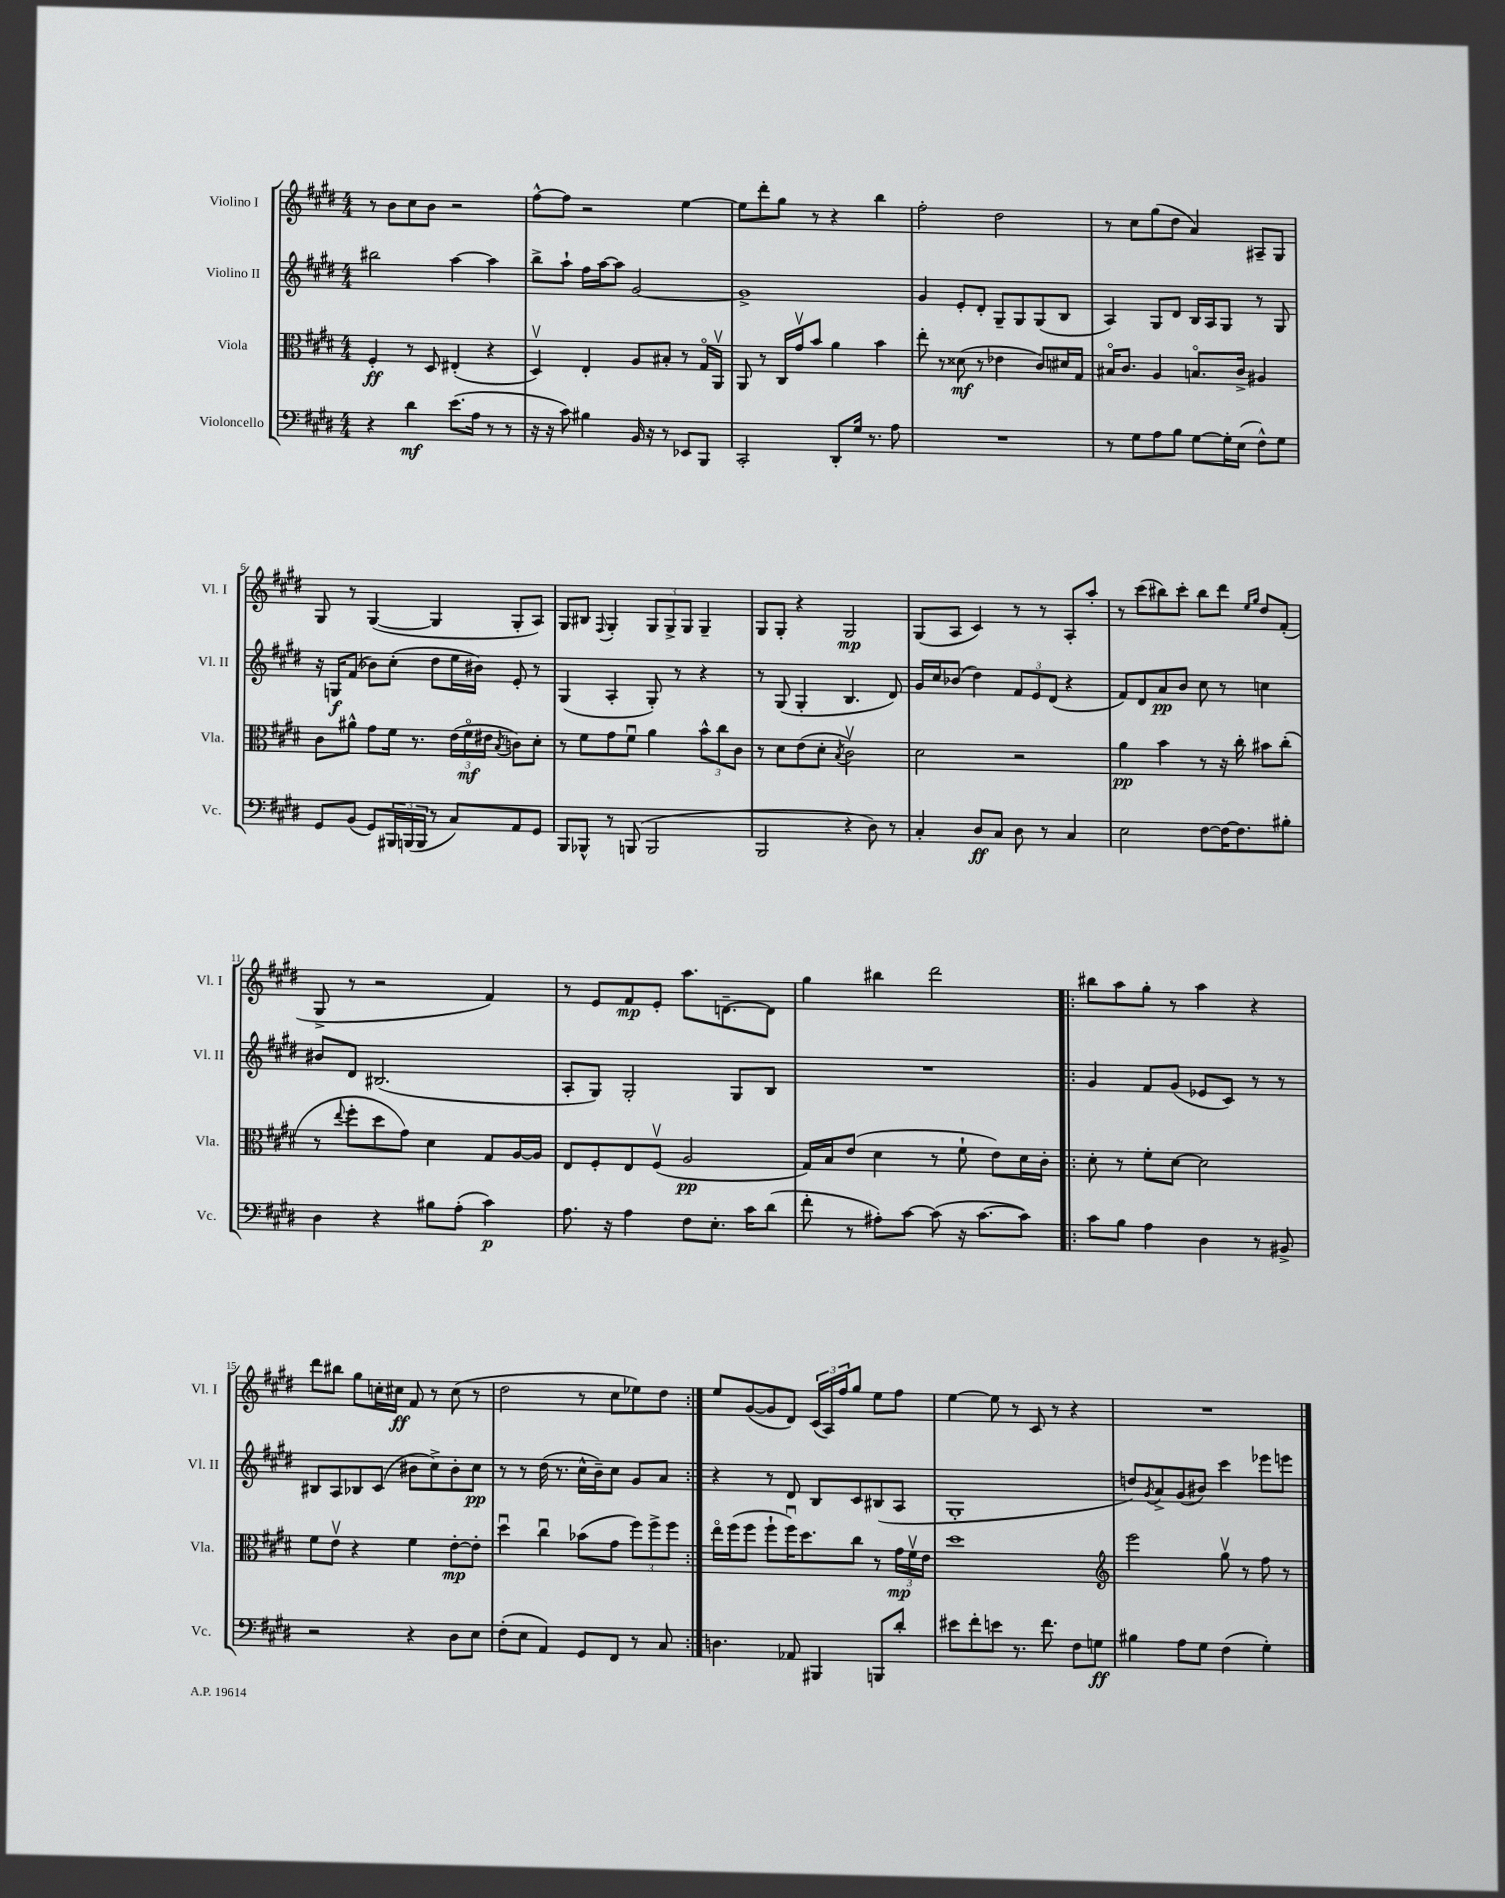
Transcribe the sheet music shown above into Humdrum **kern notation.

**kern	**dynam	**kern	**dynam	**kern	**dynam	**kern	**dynam
*part4	*part4	*part3	*part3	*part2	*part2	*part1	*part1
*staff4	*staff4	*staff3	*staff3	*staff2	*staff2	*staff1	*staff1
*I"Violoncello	*	*I"Viola	*	*I"Violino II	*	*I"Violino I	*
*I'Vc.	*	*I'Vla.	*	*I'Vl. II	*	*I'Vl. I	*
*clefF4	*	*clefC3	*	*clefG2	*	*clefG2	*
*k[f#c#g#d#]	*	*k[f#c#g#d#]	*	*k[f#c#g#d#]	*	*k[f#c#g#d#]	*
*M4/4	*	*M4/4	*	*M4/4	*	*M4/4	*
=1	=1	=1	=1	=1	=1	=1	=1
4r	.	4F#'/	ff	2bb#X\	.	8r	.
.	.	.	.	.	.	8b\L	.
4d#\	mf	8r	.	.	.	8cc#\	.
.	.	8D#/	.	.	.	8b\J	.
(8.e\L	.	(4E#X'/	.	[4aa\	.	2r	.
16A\Jk	.	.	.	.	.	.	.
8r	.	4r	.	4aa\]	.	.	.
8r	.	.	.	.	.	.	.
=2	=2	=2	=2	=2	=2	=2	=2
16r	.	4D#v/)	.	8bb^\L	.	[8ff#^^\L	.
16r	.	.	.	.	.	.	.
8c#\)	.	.	.	8aa`\J	.	8ff#\J]	.
4B#X\	.	4E'/	.	16ff#\LL	.	2r	.
.	.	.	.	[16aa\J	.	.	.
.	.	.	.	8aa\J]	.	.	.
16BB/	.	8A/L	.	[2g#/	.	.	.
16r	.	.	.	.	.	.	.
8r	.	8B#X'/J	.	.	.	.	.
8EE-X/L	.	8r	.	.	.	[4ee\	.
8BBB/J	.	16G#/LL	.	.	.	.	.
.	.	16AAv/JJ	.	.	.	.	.
=3	=3	=3	=3	=3	=3	=3	=3
2CC#'/	.	8AA/	.	1g#^]	.	8ee\L]	.
.	.	8r	.	.	.	8ddd#'\	.
.	.	16C#/LL	.	.	.	8gg#\J	.
.	.	16g#v/J	.	.	.	.	.
.	.	8b/J	.	.	.	8r	.
8DD#'/L	.	4a\	.	.	.	4r	.
16G#/Jk	.	.	.	.	.	.	.
8.r	.	.	.	.	.	.	.
.	.	4b\	.	.	.	4bb\	.
8A\	.	.	.	.	.	.	.
=4	=4	=4	=4	=4	=4	=4	=4
1r	.	8ee'\	.	4g#/	.	2ff#'\	.
.	.	8r	.	.	.	.	.
.	.	(8d##X\	mf	8e'/L	.	.	.
.	.	8r	.	8d#'/J	.	.	.
.	.	4e-X\	.	8G#~/L	.	2dd#\	.
.	.	.	.	8G#/	.	.	.
.	.	8c#/L)	.	(8G#/	.	.	.
.	.	16d#X/L	.	8B/J	.	.	.
.	.	16G#/JJ	.	.	.	.	.
=5	=5	=5	=5	=5	=5	=5	=5
8r	.	16B#X/KL	.	4A/)	.	8r	.
.	.	8.c#/J	.	.	.	.	.
8G#\L	.	.	.	.	.	8cc#\L	.
8A\	.	4A/	.	8G#/L	.	(8gg#\	.
8B\J	.	.	.	8d#/J	.	8dd#\J	.
[8G#\L	.	8.Bn/L	.	16B/LL	.	4a/)	.
.	.	.	.	16A/J	.	.	.
16G#'\L]	.	.	.	8G#/J	.	.	.
(16E\JJ	.	16c#^/Jk	.	.	.	.	.
8F#^^\L)	.	4A#X/	.	8r	.	8A#X~/L	.
8G#\J	.	.	.	8G#/	.	8G#/J	.
!!LO:LB:g=z
=6	=6	=6	=6	=6	=6	=6	=6
8GG#/L	.	8c#\L	.	16r	.	8G#/	.
.	.	.	.	16Gn/KL	f	.	.
(8BB/J	.	8a#X^^\J	.	(8f#/J	.	8r	.
8GG#/L)	.	8g#\L	.	8b-X\L)	.	([4G#/	.
24BBB#X/L	.	16f#\Jk	.	(8cc#'\J	.	.	.
(24BBBn/	.	.	.	.	.	.	.
.	.	8.r	.	.	.	.	.
24BBB/JJ	.	.	.	.	.	.	.
8r	.	.	.	8dd#\L	.	4G#/]	.
8C#/L)	.	(24e\LL	.	16ee\L	.	.	.
.	.	24f#\	mf	.	.	.	.
.	.	.	.	16b#X\JJ)	.	.	.
.	.	24e#X\JJ	.	.	.	.	.
.	.	8qB/	.	.	.	.	.
8AA/	.	8cn\L)	.	8e'/	.	8G#'/L	.
8GG#/J	.	8d#'\J	.	8r	.	8A/J)	.
=7	=7	=7	=7	=7	=7	=7	=7
8BBB/L	.	8r	.	(4G#/	.	8G#/L	.
8BBB-X^^/J	.	8f#\L	.	.	.	8B#X/J	.
.	.	.	.	.	.	8qqF#/	.
8r	.	8g#\	.	4A'/	.	4G#'/	.
(8BBBn/	.	8f#u\J	.	.	.	.	.
2BBB/	.	4a\	.	8G#'/)	.	12G#/L	.
.	.	.	.	.	.	12G#^/	.
.	.	.	.	8r	.	.	.
.	.	.	.	.	.	12G#/J	.
.	.	12b^^\L	.	4r	.	4G#~/	.
.	.	12cc#\	.	.	.	.	.
.	.	12c#\J	.	.	.	.	.
=8	=8	=8	=8	=8	=8	=8	=8
2BBB/	.	8r	.	8r	.	8G#/L	.
.	.	8d#\L	.	(8G#/	.	8G#'/J	.
.	.	(8e\	.	4G#'/	.	4r	.
.	.	8d#'\J	.	.	.	.	.
.	.	8qB/	.	.	.	.	.
4r	.	2c#v\)	.	4.B/	.	2G#/	mp
8D#\)	.	.	.	.	.	.	.
8r	.	.	.	8d#/)	.	.	.
=9	=9	=9	=9	=9	=9	=9	=9
4C#'/	.	2d#\	.	16g#/LL	.	(8G#/L	.
.	.	.	.	16cc#/J	.	.	.
.	.	.	.	(8b-X/J	.	8A/J	.
8D#/L	ff	.	.	4dd#\)	.	4c#/)	.
8C#/J	.	.	.	.	.	.	.
8D#\	.	2r	.	12f#/L	.	8r	.
.	.	.	.	12e/	.	.	.
8r	.	.	.	.	.	8r	.
.	.	.	.	(12d#/J	.	.	.
4C#/	.	.	.	4r	.	8A'/L	.
.	.	.	.	.	.	8aa'/J	.
=10	=10	=10	=10	=10	=10	=10	=10
2E\	.	4a\	pp	8f#/L)	.	8r	.
.	.	.	.	8d#/	.	(8ccc#\L	.
.	.	4b\	.	8a/	pp	8bb#X\)	.
.	.	.	.	8b/J	.	8ccc#'\J	.
[8F#\L	.	8r	.	8cc#\	.	8bb#\L	.
16F#\K_	.	16r	.	8r	.	8ddd#\J	.
8.F#\]	.	16cc#'\	.	.	.	.	.
.	.	.	.	.	.	16qqee/LL	.
.	.	.	.	.	.	16qqgg#/JJ	.
.	.	8b#X\L	.	4ccn\	.	8dd#/L	.
8B#X'\J	.	(8cc#'\J	.	.	.	(8f#'/J	.
!!LO:LB:g=z
=11	=11	=11	=11	=11	=11	=11	=11
4D#\	.	8r	.	8b#X/L	.	8G#^/	.
.	.	8qqee/	.	.	.	.	.
.	.	8ff#'\L	.	8d#/J	.	8r	.
4r	.	8dd#\	.	(2.B#X/	.	2r	.
.	.	8g#\J)	.	.	.	.	.
8B#X\L	.	4d#\	.	.	.	.	.
(8A'\J	.	.	.	.	.	.	.
4c#\)	p	8G#/L	.	.	.	4f#/)	.
.	.	[16A/L	.	.	.	.	.
.	.	16A/JJ]	.	.	.	.	.
=12	=12	=12	=12	=12	=12	=12	=12
8.A\	.	8E/L	.	8A'/L	.	8r	.
.	.	8F#'/	.	8G#/J)	.	8e/L	.
16r	.	.	.	.	.	.	.
4A\	.	8E/	.	2G#'/	.	8f#/	mp
.	.	(8F#v/J	.	.	.	8e'/J	.
8F#\L	.	2A/	pp	.	.	8.aa\L	.
8.E'\J	.	.	.	.	.	.	.
.	.	.	.	.	.	[8.dn~\	.
.	.	.	.	8G#/L	.	.	.
16c#\KL	.	.	.	.	.	.	.
(8d#\J	.	.	.	8B/J	.	8d\J]	.
=13	=13	=13	=13	=13	=13	=13	=13
8f#'\	.	16G#/LL)	.	1r	.	4gg#\	.
.	.	16B/J	.	.	.	.	.
8r	.	(8e/J	.	.	.	.	.
8A#X'\L)	.	4d#\	.	.	.	4bb#X\	.
[8c#\J	.	.	.	.	.	.	.
(8c#\]	.	8r	.	.	.	2ddd#\	.
16r	.	8f#`\	.	.	.	.	.
[8.c#\L	.	.	.	.	.	.	.
.	.	8e\L)	.	.	.	.	.
8c#\J])	.	16d#\L	.	.	.	.	.
.	.	16c#'\JJ	.	.	.	.	.
=14!|:	=14!|:	=14!|:	=14!|:	=14!|:	=14!|:	=14!|:	=14!|:
8c#\L	.	8d#'\	.	4g#/	.	8bb#X\L	.
8B\J	.	8r	.	.	.	8aa\	.
4A\	.	8f#'\L	.	8f#/L	.	8gg#'\J	.
.	.	[8d#\J	.	(8g#/J	.	8r	.
4D#\	.	2d#\]	.	8e-X/L	.	4aa\	.
.	.	.	.	8c#/J)	.	.	.
8r	.	.	.	8r	.	4r	.
8BB#X^/	.	.	.	8r	.	.	.
!!LO:LB:g=z
=15	=15	=15	=15	=15	=15	=15	=15
2r	.	8f#\L	.	8B#X/L	.	8ddd#\L	.
.	.	8ev\J	.	8A/	.	8bb#X\J	.
.	.	4r	.	8B-X/	.	8gg#\L	.
.	.	.	.	(8c#/J	.	16ccn'\L	.
.	.	.	.	.	.	16cc#X\JJ	ff
4r	.	4f#\	.	8b#X\L	.	8f#/	.
.	.	.	.	8cc#^\)	.	8r	.
8D#\L	.	[8e'\L	mp	8b#'\	.	(8cc#\	.
8E\J	.	8e'\J]	.	8cc#\J	pp	8r	.
=16	=16	=16	=16	=16	=16	=16	=16
(8F#'\L	.	4dd#u\	.	8r	.	2dd#\	.
8E\J	.	.	.	8r	.	.	.
4AA/)	.	4cc#u\	.	(16dd#\	.	.	.
.	.	.	.	8.r	.	.	.
8GG#/L	.	(8b-X\L	.	16cc#^^\LL	.	8r	.
.	.	.	.	16b~\J)	.	.	.
8FF#/J	.	8g#\J	.	8cc#\J	.	8cc#\L	.
8r	.	12ff#\L)	.	8g#/L	.	8ee-X\)	.
.	.	12ff#^\	.	.	.	.	.
8C#/	.	.	.	8a/J	.	8dd#\J	.
.	.	12ff#\J	.	.	.	.	.
=17:|!	=17:|!	=17:|!	=17:|!	=17:|!	=17:|!	=17:|!	=17:|!
4.Dn\	.	16ee\LL	.	4r	.	8ee/L	.
.	.	(16ff#\J	.	.	.	.	.
.	.	8ff#\J	.	.	.	([8g#/	.
.	.	8ff#`\L	.	8r	.	8g#/]	.
8AA-X/	.	16ff#u\K)	.	8d#/	.	8d#/J)	.
.	.	8.dd#\	.	.	.	.	.
4BBB#X/	.	.	.	8B/L	.	(24c#/LL	.
.	.	.	.	.	.	24A/)	.
.	.	.	.	.	.	24ff#/J	.
.	.	8cc#\J	.	8c#/	.	8gg#/J	.
8BBBn/L	.	8r	.	(8B#X/	.	8ee\L	.
8d#'/J	.	24g#\LL	mp	8A/J	.	8ff#\J	.
.	.	24f#v\	.	.	.	.	.
.	.	24e\JJ	.	.	.	.	.
=18	=18	=18	=18	=18	=18	=18	=18
8e#X\L	.	1dd#	.	1G#'	.	[4ee\	.
8f#'\	.	.	.	.	.	.	.
8en\J	.	.	.	.	.	8ee\]	.
8.r	.	.	.	.	.	8r	.
.	.	.	.	.	.	8c#/	.
8.f#\	.	.	.	.	.	.	.
.	.	.	.	.	.	8r	.
8F#\L	.	.	.	.	.	4r	.
8Gn\J	ff	.	.	.	.	.	.
=19	=19	=19	=19	=19	=19	=19	=19
*	*	*clefG2	*	*	*	*	*
4B#X\	.	2eee\	.	8ddn/L)	.	1r	.
.	.	.	.	8qg#/	.	.	.
.	.	.	.	8a^/	.	.	.
8A\L	.	.	.	(8g#/	.	.	.
8G#\J	.	.	.	8b#X/J)	.	.	.
(4F#\	.	8gg#v\	.	4ccc#\	.	.	.
.	.	8r	.	.	.	.	.
4G#'\)	.	8ff#\	.	8eee-X\L	.	.	.
.	.	8r	.	8eeen\J	.	.	.
==	==	==	==	==	==	==	==
*-	*-	*-	*-	*-	*-	*-	*-
